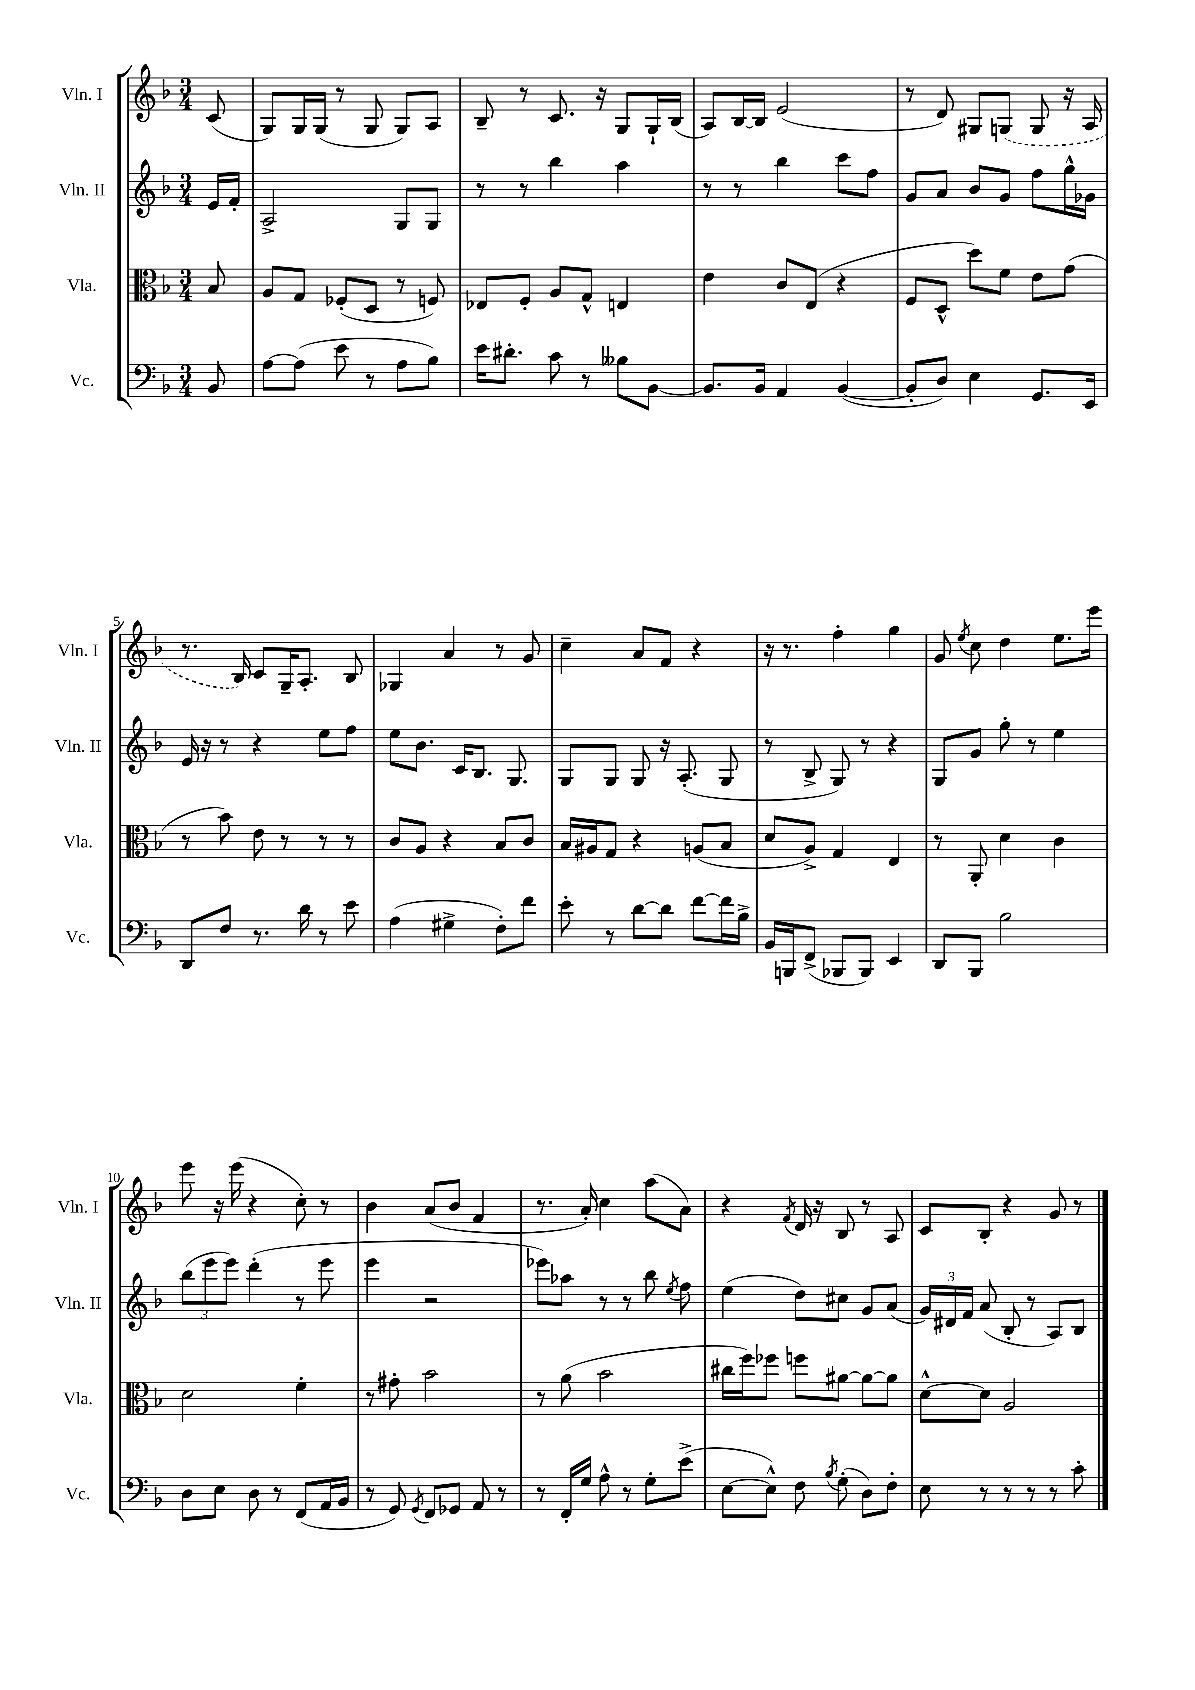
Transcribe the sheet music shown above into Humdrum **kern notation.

**kern	**kern	**kern	**kern
*staff4	*staff3	*staff2	*staff1
*clefF4	*clefC3	*clefG2	*clefG2
*k[b-]	*k[b-]	*k[b-]	*k[b-]
*M3/4	*M3/4	*M3/4	*M3/4
8BB-/	8B-/	16e/LL	(8c/
.	.	16f'/JJ	.
=	=	=	=
[8A\L	8A/L	2A^/	8G/L)
(8A\]J	8G/J	.	16G/L
.	.	.	(16G/JJ
8e\	(8F-'/L	.	8r
8r	8D/J	.	8G/
8A\L	8r	8G/L	8G/L)
8B-\J)	8F/)	8G/J	8A/J
=	=	=	=
16e\LK	8E-/L	8r	8B-~/
8.d#'\J	.	.	.
.	8F'/J	8r	8r
8c\	8A/L	4bb-\	8.c/
8r	8G^^/J	.	.
.	.	.	16r
8B--\L	4E/	4aa\	8G/L
[8BB-\J	.	.	16G`/L
.	.	.	(16B-/JJ
=	=	=	=
8.BB-/]L	4e\	8r	8A/L)
.	.	8r	[16B-/L
16BB-/Jk	.	.	16B-/]JJ
4AA/	8c/L	4bb-\	(2e/
.	(8E/J	.	.
([4BB-/	4r	8ccc\L	.
.	.	8ff\J	.
=	=	=	=
8BB-'/]L	8F/L	8g/L	8r
8D/J)	8D^^/J	8a/J	8d/)
4E\	8dd\L)	8b-/L	8G#/L
.	8f\J	8g/J	(8G/J
8.GG/L	8e\L	8ff\L	8G/
.	(8g\J	16gg^^\L	16r
16EE/Jk	.	16g-\JJ	16A/
=	=	=	=
8DD/L	8r	16e/	8.r
.	.	16r	.
8F/J	8b-\)	8r	.
.	.	.	16B-/)
8.r	8e\	4r	8c/L
.	8r	.	16G~/K
16d\	.	.	8.A'/J
8r	8r	8ee\L	.
8e\	8r	8ff\J	8B-/
=	=	=	=
(4A\	8c/L	8ee\L	4G-/
.	8A/J	8.b-\J	.
4G#^\	4r	.	4a/
.	.	16c/LK	.
.	.	8.B-/J	.
8F'\L)	8B-/L	.	8r
.	.	8.G/	.
8f\J	8c/J	.	8g/
=	=	=	=
8e'\	16B-/LL	8G/L	4cc~\
.	16A#/J	.	.
8r	8G/J	8G/J	.
[8d\L	4r	8G/	8a/L
8d\]J	.	16r	8f/J
.	.	(8.A'/	.
[8f\L	(8A/L	.	4r
16f\]L	8B-/J	8G/	.
16B-^\JJ	.	.	.
=	=	=	=
16BB-/LL	8d/L	8r	16r
16BBB/J	.	.	8.r
(8FF^/J	8A^/J)	8B-^/	.
8BBB-/L	4G/	8G/)	4ff'\
8BBB-/J)	.	8r	.
4EE/	4E/	4r	4gg\
=	=	=	=
8DD/L	8r	8G/L	8g/
.	.	.	8qee/
8BBB-/J	8AA'/	8g/J	8cc\
2B-\	4d\	8gg'\	4dd\
.	.	8r	.
.	4c\	4ee\	8.ee\L
.	.	.	16eee\Jk
=	=	=	=
8D\L	2d\	(12bb-\L	8eee\
.	.	12eee\	.
8E\J	.	.	16r
.	.	12eee\J)	.
.	.	.	(16eee\
8D\	.	(4ddd'\	4r
8r	.	.	.
(8FF/L	4f'\	8r	8cc'\)
16AA/L	.	8eee\	8r
16BB-/JJ	.	.	.
=	=	=	=
8r	8r	4eee\	4b-\
8GG/)	8g#'\	.	.
8qGG/	.	.	.
8FF/L	2b-\	2r	(8a/L
8GG-/J	.	.	8b-/J
8AA/	.	.	4f/
8r	.	.	.
=	=	=	=
8r	8r	8eee-\L)	8.r
16FF'/LL	(8a\	8aa-\J	.
16G/JJ	.	.	16a'/)
8A^^\	2b-\	8r	4cc\
8r	.	8r	.
8G'\L	.	8bb-\	(8aa\L
.	.	8qee/	.
(8e^\J	.	8ff\	8a\J)
=	=	=	=
[8E\L	16cc#\LL	(4ee\	4r
.	16ff\J)	.	.
8E^^\]J)	8ff-\J	.	.
.	.	.	8qf/
8F\	8ff\L	8dd\L)	16d/
.	.	.	16r
8qB-/	.	.	.
(8G'\	[8a#\J	8cc#\J	8B-/
8D\L)	8a#\_L	8g/L	8r
8F'\J	8a#\]J	(8a/J	8A/
=	=	=	=
8E\	[8d^^\L	24g/LL)	8c/L
.	.	24d#/	.
.	.	24f/JJ	.
8r	8d\]J	(8a/	8B-'/J
8r	2A/	8B-'/	4r
8r	.	8r	.
8r	.	8A/L)	8g/
8c'\	.	8B-/J	8r
==	==	==	==
*-	*-	*-	*-
